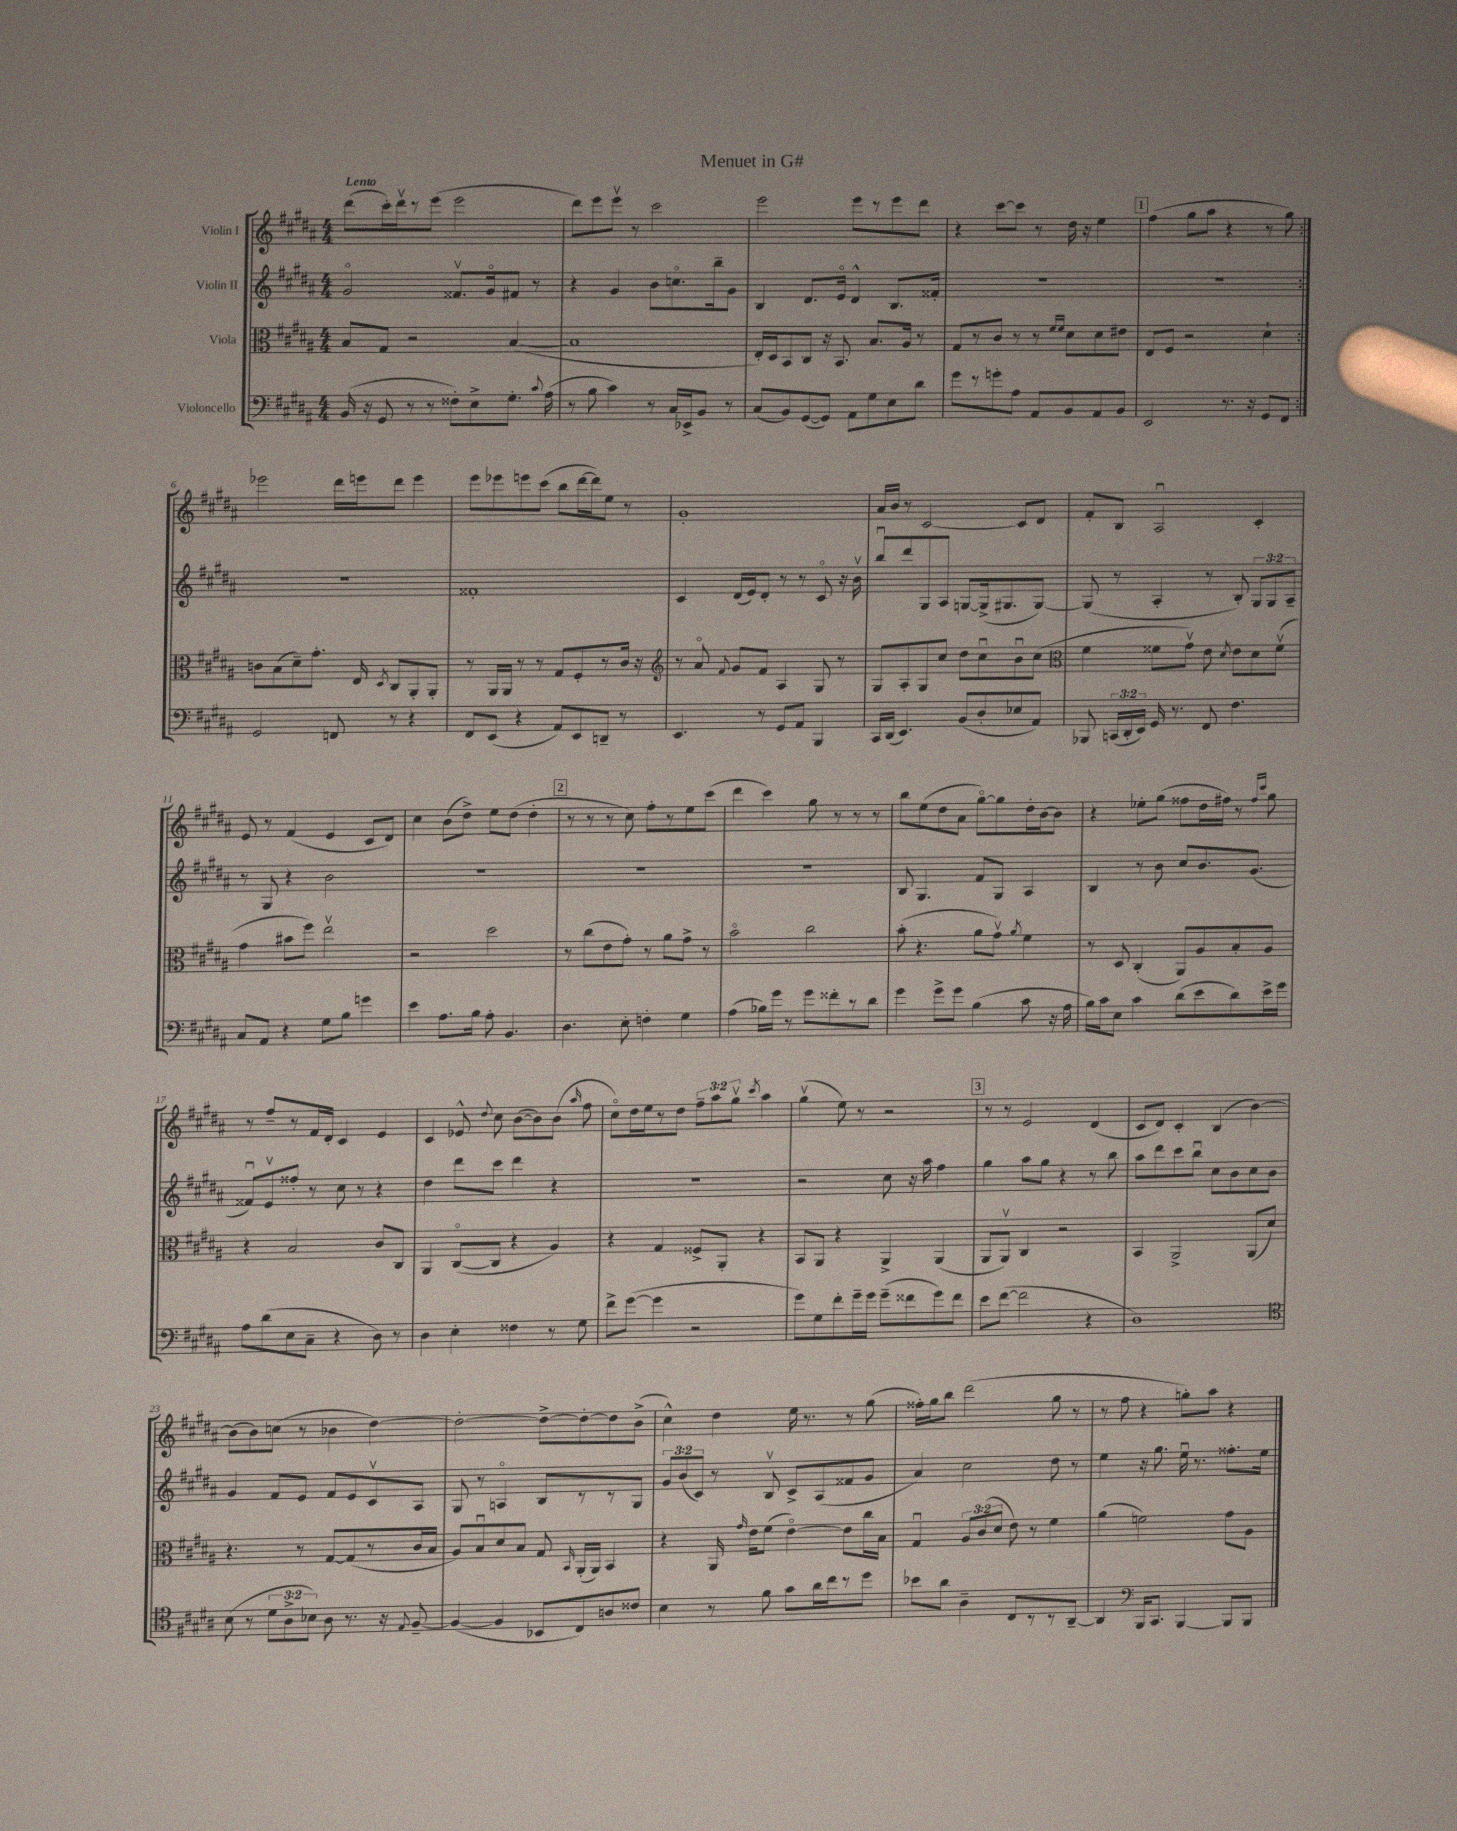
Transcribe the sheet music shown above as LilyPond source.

\header { title = "Menuet in G#" }
<<
\new StaffGroup <<
\new Staff = "s0" \with { instrumentName = "Violin I" } {
    \clef treble \key b \major \numericTimeSignature \time 4/4 \override Staff.TupletNumber.text = #tuplet-number::calc-fraction-text \tempo "Lento"
    \autoBeamOff \repeat volta 2 { dis'''8[( cis'''16-.) dis'''16\upbow r8 e'''8]( e'''2 |
    dis'''8[) e'''8 e'''8]\upbow r8 cis'''2 |
    e'''2 e'''8[ r8 e'''8 dis'''8] |
    r4 cis'''8[~ cis'''8] r8 dis''16 r16 e''4 |
    \mark \markup { \box "1" } fis''4( gis''8[ ais''8] r4 r8 gis''8) | }
    ees'''2 dis'''16[ e'''16 dis'''8] e'''4 |
    e'''8[ ees'''8 e'''8 cis'''8]( b''8[ dis'''16~ dis'''16) e''8] r8 |
    gis'1-. |
    ais'16[ b'16] r8 cis'2~ cis'8[ dis'8] |
    fis'8[-. b8] ais2\downbow cis'4-. |
    e'8 r8 fis'4( e'4 cis'8[ dis'8]) |
    cis''4 b'8[( dis''8]->) e''8[ dis''8]( dis''4-. |
    \mark \markup { \box "2" } r8 r8 r8 cis''8) fis''8[-. r8 e''8 cis'''8]( |
    dis'''4 cis'''4) gis''8 r8 r8 r8 |
    b''8[ e''8( dis''8 ais'8] gis''8[~\flageolet) gis''8 dis''16-. b'16~ b'8] |
    r4 ees''8[-. gis''8]( fisis''8[ dis''16 fis''16]) r8 \grace { fis''16[ cis'''16] } gis''8 |
    r8 fis''8[-- r8 fis'16 dis'16]-. cis'4 e'4 |
    cis'4 ees'8-^ \appoggiatura { dis''8 } cis''8 b'8[~( b'8) b'8]( \grace { ais''16 } fis''8 |
    cis''8[\flageolet) dis''16 e''16 r8 dis''8] \tuplet 3/2 { fis''8[-- ais''8 gis''8]\upbow } \acciaccatura { cis'''8 } ais''4 |
    gis''4\upbow( e''8) r8 r2 |
    \mark \markup { \box "3" } r8 r8 e'2 dis'4( |
    cis'8[ dis'8]) cis'4-. b4( b'4~) |
    b'8[( b'8) c''8]( r8 bes'4 dis''4~) |
    dis''2~-. dis''8[~-> dis''8~-. dis''8 b'8]->( |
    cis''4-^) dis''4 e''16 r8. r8 gis''8( |
    fisis''16[-.) gis''16 b''8] dis'''2( gis''8 r8 |
    r8 fis''8 r4 g''8[-.) ais''8] r4 \bar "|." |
}
\new Staff = "s1" \with { instrumentName = "Violin II" } {
    \clef treble \key b \major \numericTimeSignature \time 4/4 \override Staff.TupletNumber.text = #tuplet-number::calc-fraction-text
    \autoBeamOff \repeat volta 2 { gis'2\flageolet fisis'8.[\upbow gis'16\flageolet fis'8] r8 |
    r4 gis'4 b'8[ c''8.\flageolet b''16-- gis'8] |
    b4 dis'8.[ e'16]\flageolet dis'4-^ b8.[ fisis'16]-. |
    R1 |
    \mark \markup { \box "1" } R1 | }
    R1 |
    fisis'1-. |
    cis'4 dis'16[( e'16) dis'8]-. r8 r8 cis'8\flageolet r16 b'16\upbow |
    b''8[\downbow dis'''8 gis8 ais8] g8[~ g16->( gis8. gis8]~) |
    gis8( r8 ais4-. r8 b8-.) \tuplet 3/2 { gis8[ gis8 ais8]-- } |
    r8 gis8 r4 b'2 |
    R1 |
    \mark \markup { \box "2" } R1 |
    R1 |
    b8 gis4. fis'8[ gis8] ais4 |
    b4 r8 b'8 cis''8[ b'8. gis'8.]( |
    fisis'8[\downbow) e'8\upbow fisis''8]-. r8 cis''8 r8 r4 |
    dis''4 dis'''8[ cis'''8] dis'''4 r4 |
    R1 |
    r2 cis''8 r16 ais''16 fis''4 |
    \mark \markup { \box "3" } gis''4 ais''8[ gis''8] r4 r8 b''8 |
    ais''8[ dis'''8 cis'''8 b''8]\downbow cis''8[ b'8 cis''8 b'8] |
    gis'4 fis'8[ e'8] fis'8[ e'8 cis'8\upbow ais8] |
    gis8 r8 a4\flageolet b8[ r8 r8 gis8] |
    \tuplet 3/2 { gis'8[ b'8( cis'8]) } r8 b8\upbow cis'8[-> ais8( fisis'8 gis'8] |
    ais'4) cis''2 dis''8 r8 |
    e''4 r16 gis''8. e''16\downbow r8. fisis''8.[-. e''16] \bar "|." |
}
\new Staff = "s2" \with { instrumentName = "Viola" } {
    \clef alto \key b \major \numericTimeSignature \time 4/4 \override Staff.TupletNumber.text = #tuplet-number::calc-fraction-text
    \autoBeamOff \repeat volta 2 { b8[ gis8] r2 b4~( |
    b1 |
    e16[-.) dis16 b,8 cis8] r16 b,8. b8.[ ais16] r8 |
    gis8[ r8 cis'8] r8 r8 \grace { fis'16[ fis'16] } dis'8[ dis'8 eis'8] |
    \mark \markup { \box "1" } e8[ fis8] r2 dis'4-! | }
    c'8[ b8( dis'8--) gis'8.]-. e16 \acciaccatura { dis8 } cis8[ ais,8-. ais,8]-. |
    r8 ais,16[ ais,16] r8 r8 gis8[ fis8-. r8 cis'16] r16 |
    \clef treble r8 ais'8\flageolet \appoggiatura { fis'8 } gis'8[ fis'8] ais4 gis8 r8 |
    gis8[ ais8-. gis8 cis''8] dis''8[ cis''8\downbow b'8\downbow cis''8]( |
    \clef alto fis'4 fisis'8[ gis'8]\upbow) e'8 \acciaccatura { dis'8 } e'8[ dis'8 fisis'8]\upbow( |
    gis'4 bis'8[ fis''8]) e''2\upbow |
    r2 dis''2 |
    \mark \markup { \box "2" } r8 cis''8[( e'8 gis'8]-.) r8 ais'8[ gis'8]-> r8 |
    b'2\flageolet cis''2 |
    b'8-.( r4. ais'8[ gis'8]\upbow) \acciaccatura { ais'8 } fis'4 |
    r8 dis8 cis4-.( ais,8[) ais8 b8-. ais8] |
    r4 b2 cis'8[ cis8] |
    ais,4 cis8[~\flageolet( cis8] r4 ais4) |
    r4 gis4 fisis8[-> ais,8]-. r4 |
    b,8[ ais,8] r4 ais,4-> ais,4( |
    \mark \markup { \box "3" } ais,8[ ais,8]\upbow) cis4 r2 |
    b,4 ais,2-> ais,8[( dis'8]) |
    r4. r8 gis8[~ gis8( r8 cis'16 b16] |
    ais8[) b8\downbow dis'8 b8] gis8 \grace { b,16 } ais,16[-.( ais,16]) b,4 |
    r4 ais,16 \grace { gis'16 } e'16[ fis'8]( e'4~\flageolet) e'8[ cis''16 b16] |
    gis4\downbow \tuplet 3/2 { ais8[ cis'8( dis'8] } e'8) r8 fis'4 |
    ais'4( f'2) gis'8[ ais8] \bar "|." |
}
\new Staff = "s3" \with { instrumentName = "Violoncello" } {
    \clef bass \key b \major \numericTimeSignature \time 4/4 \override Staff.TupletNumber.text = #tuplet-number::calc-fraction-text
    \autoBeamOff \repeat volta 2 { b,16( r16 gis,8 r8 r8 fisis8[-.) e8-> gis8.]-. \appoggiatura { cis'8 } ais16( |
    r8 b8 cis'4) r8 cis16[ ees,16-> b,8] r8 |
    cis8[( b,8) gis,8~( gis,8]) ais,8[ gis8 e8 dis'8] |
    gis'8[ r8 g'8-. ais8] ais,8[ b,8 ais,8 b,8] |
    \mark \markup { \box "1" } e,2 r8. r16 gis,8[ fis,8] | }
    gis,2 f,8 r8 r4 |
    fis,8[ e,8]( r4 ais,8[) e,8 d,8]-- r8 |
    e,4. r8 gis,8[ ais,8] b,,4 |
    cis,16[ dis,16]( e,4.) b,8[( dis8-. ees8 ais,8]) |
    bes,,8 \tuplet 3/2 { c,16[( dis,16-. e,16]) } gis,16 r8. fis,8 fis4. |
    cis8[ ais,8] r4 gis8[ b8] g'4 |
    e'4 ais8.[ b16] ais8-. b,4. |
    \mark \markup { \box "2" } dis4. e8-. f4-. gis4 |
    ais4( bes16[) gis'16] r8 gis'8[ fisis'8-. r8 dis'8] |
    gis'4 gis'8[-> gis'8] b4( cis'8 r16 ais16 |
    b16[) cis'16 e8] cis'4 dis'8[( e'8 dis'8) e'16-> gis'16] |
    ais8[ dis'8( e8 cis8]-- r4 dis8) r8 |
    dis4 e4-. fisis4 r8 gis8 |
    fis'8[-> gis'8]~( gis'4 r2 |
    gis'8[) gis8 fis'8-. gis'16-- gis'16] gis'8[--( fisis'8 gis'8) fisis'8] |
    \mark \markup { \box "3" } e'8[ fis'8]~( fis'2 r4 |
    dis1) |
    \clef tenor b8( r8 \tuplet 3/2 { dis'8[ ais8-> bes8]) } ais8 r8. r16 \appoggiatura { e8 } fis8~-- |
    fis4~( fis4 bes,8[ cis8) a8 cisis'8] |
    b4 r8 fis'8 gis'8[ ais'16 cis''16 r8 dis''8] |
    bes'8[ ais'8] ais4-- cis8[ r8 r8 ais,8]~-- |
    ais,4 \clef bass b,,16[ cis,8.] b,,4~ b,,8[ b,,8] \bar "|." |
}
>>
>>
